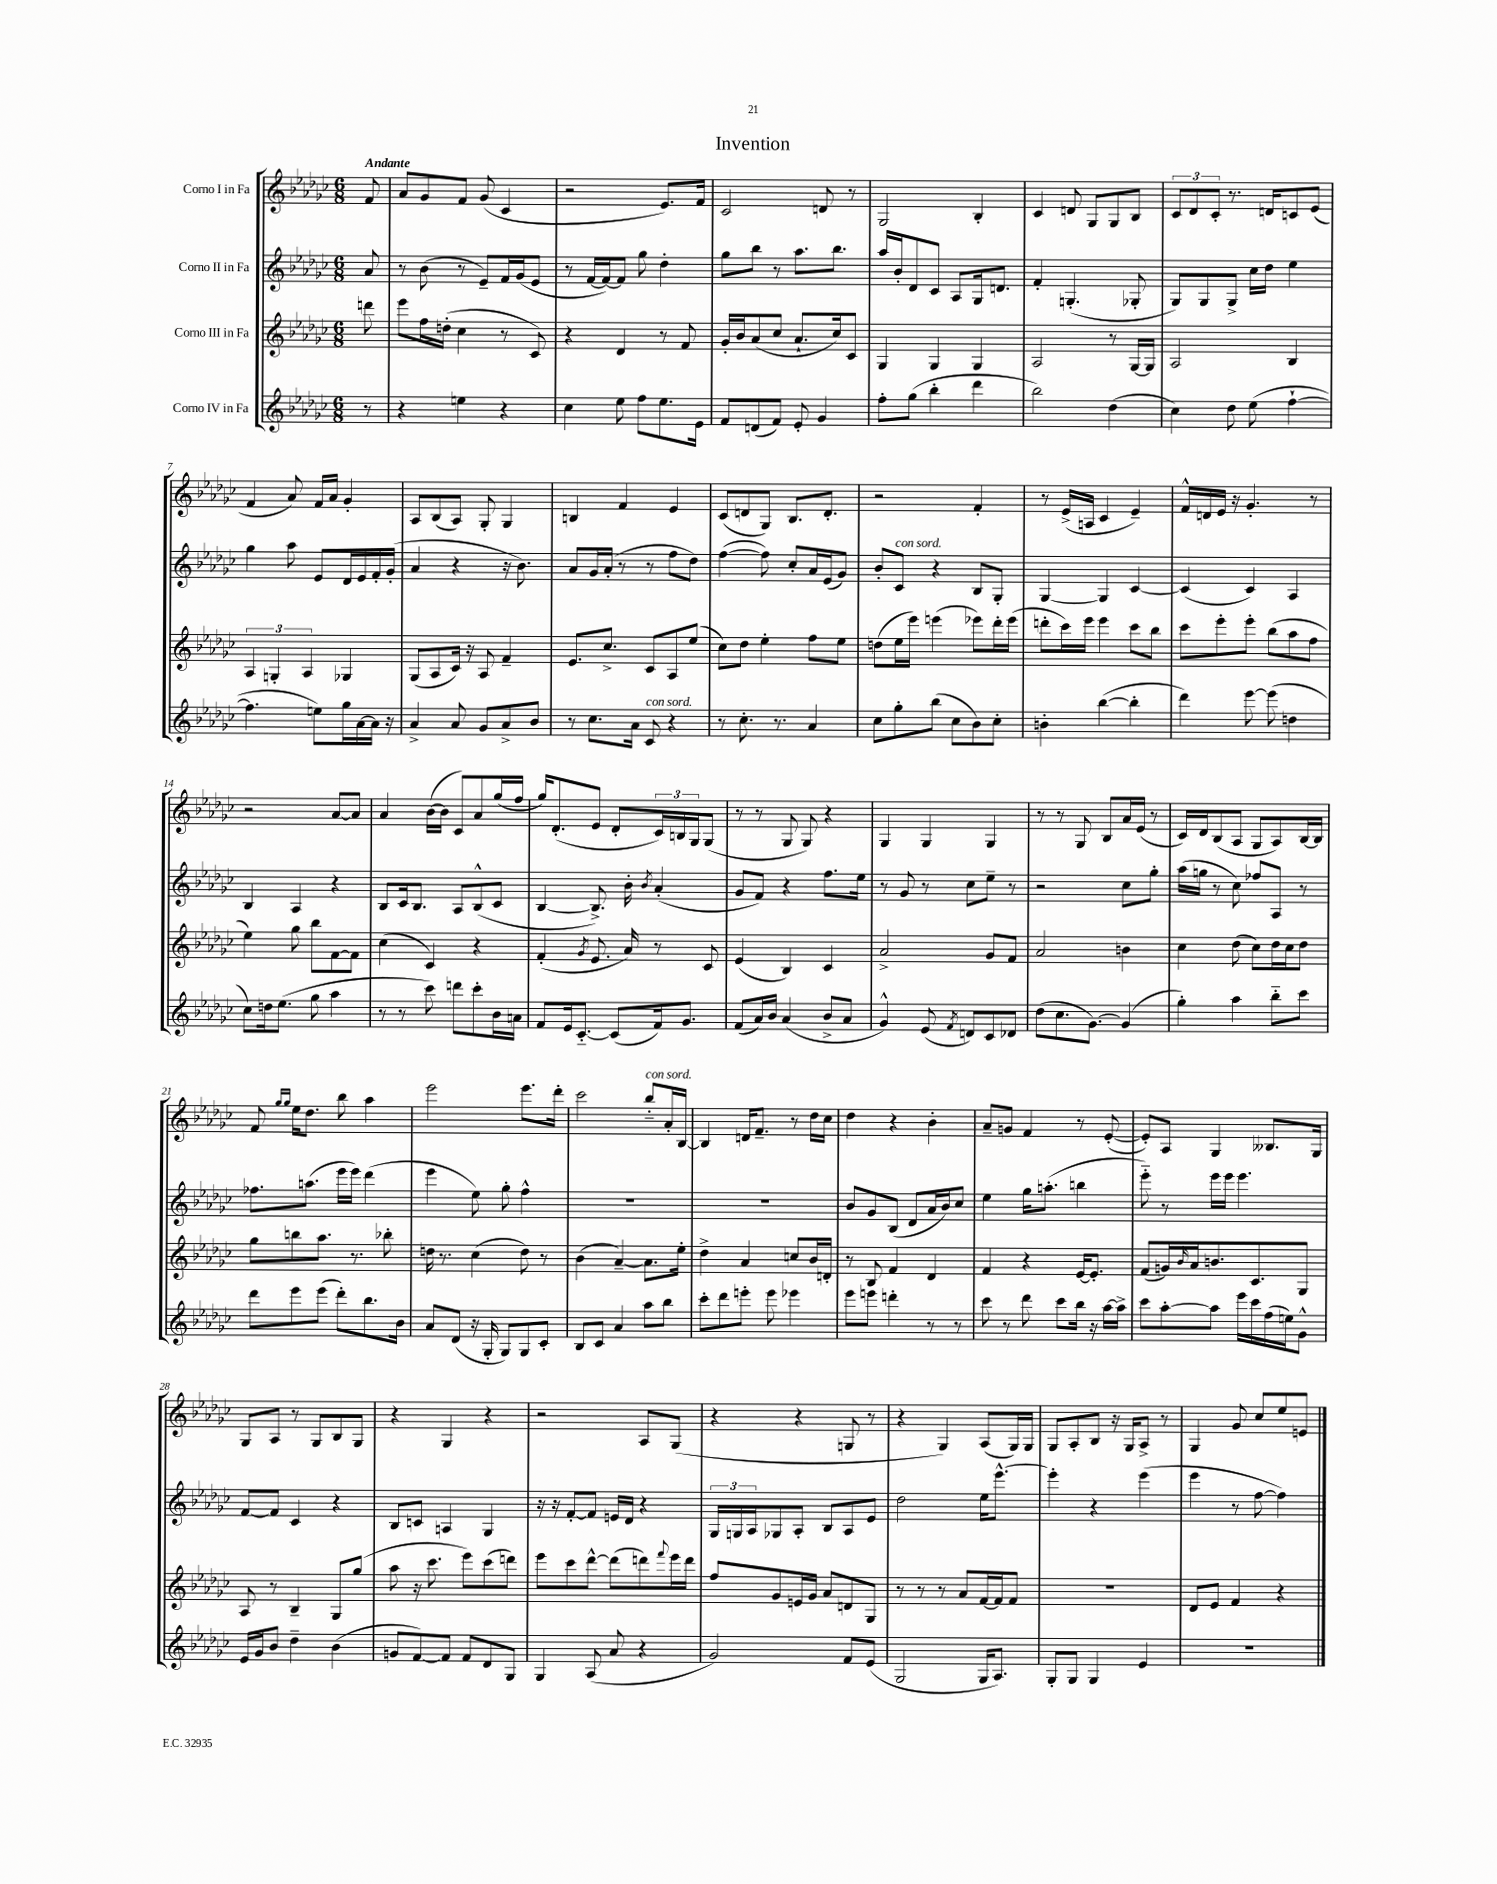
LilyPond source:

\header { title = "Invention" }
<<
\new StaffGroup <<
\new Staff = "s0" \with { instrumentName = "Corno I in Fa" } {
    \clef treble \key ges \major \numericTimeSignature \time 6/8 \partial 8 \tempo "Andante"
    f'8 |
    aes'8 ges'8 f'8 ges'8( ces'4 |
    r2 ees'8.) f'16 |
    ces'2 d'8 r8 |
    ges2 bes4-. |
    ces'4 d'8 ges8 ges8 bes8 |
    \tuplet 3/2 { ces'8 des'8 ces'8-. } r8. d'16 c'8 ees'8( |
    f'4 aes'8) f'16 aes'16 ges'4-. |
    aes8 bes8( aes8) ges8-. ges4 |
    b4 f'4 ees'4 |
    ces'8( d'8 ges8) bes8. d'8.-. |
    r2 f'4-. |
    r8 ees'16->( a16 ces'4 ees'4--) |
    f'16-^ d'16 ees'16 r16 ges'4.-. r8 |
    r2 aes'8~ aes'8 |
    aes'4 bes'16~( bes'16 ces'8) aes'8 ges''16( f''16 |
    ges''16) des'8.-.( ees'8 des'8-. \tuplet 3/2 { ces'16) b16 ges16 } ges8( |
    r8 r8 ges8 ges8) r4 |
    ges4 ges4 ges4 |
    r8 r8 ges8 bes8 aes'16 ees'16( r8 |
    ces'16) des'16 bes8( aes8 ges8 aes8) bes16~ bes16 |
    f'8 \grace { ges''16 ges''16 } ees''16 des''8. bes''8 aes''4 |
    ees'''2 ees'''8. des'''16-. |
    ces'''2 bes''8-_^\markup { \italic "con sord." } aes'16-. bes16~ |
    bes4 d'16 f'8.-- r8 des''16 ces''16 |
    des''4 r4 bes'4-. |
    aes'8-- g'8 f'4 r8 ees'8~-.( |
    ees'8-.) aes8 ges4 beses8. ges16 |
    ges8 aes8 r8 ges8 bes8 ges8 |
    r4 ges4 r4 |
    r2 aes8 ges8( |
    r4 r4 g8 r8 |
    r4 ges4) aes8( ges16) ges16 |
    ges8 aes8-. bes8 r16 ges16 aes8-> r8 |
    ges4 ges'8 ces''8 ees''8 e'8 \bar "|." |
}
\new Staff = "s1" \with { instrumentName = "Corno II in Fa" } {
    \clef treble \key ges \major \numericTimeSignature \time 6/8 \partial 8
    aes'8 |
    r8 bes'8( r8 ees'8--) f'16 ges'16( ees'8 |
    r8 f'16~ f'16~) f'8 ges''8 des''4-. |
    ges''8 bes''8 r8 aes''8. bes''8. |
    aes''16 bes'16-. des'8 ces'8 aes8 ges16 d'8. |
    f'4-. g4.-.( ges8-. |
    ges8) ges8 ges8-> ces''16 des''16 ees''4 |
    ges''4 aes''8 ees'8 des'16 ees'16 f'16-. ges'16-.( |
    aes'4 r4 r16 bes'8.) |
    aes'8 ges'16 aes'16-.( r8 r8 f''8 des''8) |
    f''4~( f''8) ces''8-. aes'16 ees'16( ges'8) |
    bes'8-. ces'8^\markup { \italic "con sord." } r4 bes8 ges8-. |
    ges4~ ges4 ces'4~ |
    ces'4( ces'4) aes4 |
    bes4 aes4 r4 |
    bes8 ces'16 bes8. aes8 bes8-^( ces'8 |
    bes4~ bes8.->) bes'16-. \acciaccatura { bes'8 } aes'4-.( |
    ges'8 f'8) r4 f''8. ees''16 |
    r8 ges'8 r8 ces''8 ees''8-- r8 |
    r2 ces''8 ges''8-. |
    aes''16( g''16 r8 ces''8) fes''8 aes8 r8 |
    fes''8. a''8.( ees'''16 ees'''16) des'''4( |
    ees'''4 ees''8) ges''8-. f''4-^ |
    R2. |
    R2. |
    bes'8 ges'8 bes8( des'8 aes'16 bes'16) ces''8 |
    ees''4 ges''16 a''8.-.( b''4 |
    ees'''8-_) r8 ees'''16 ees'''16 ees'''4. |
    f'8~ f'8 ces'4 r4 |
    bes8 c'8 a4 ges4 |
    r16 r16 f'8~-. f'8 e'16 des'16 r4 |
    \tuplet 3/2 { ges16 g16 aes16 } ges8 aes8-. bes8 aes8 ees'8 |
    des''2 ees''16 ees'''8.~-^ |
    ees'''4-. r4 ees'''4( |
    ees'''4 r8 f''8~ f''4) \bar "|." |
}
\new Staff = "s2" \with { instrumentName = "Corno III in Fa" } {
    \clef treble \key ges \major \numericTimeSignature \time 6/8 \partial 8
    d'''8 |
    ees'''8 f''16 d''16-.( ces''4 r8 ces'8) |
    r4 des'4 r8 f'8 |
    ges'16-. bes'16 aes'8( ces''8 aes'8.-! ces''16) ces'8 |
    ges4 ges4 ges4 |
    aes2 r8 ges16~ ges16 |
    aes2 bes4 |
    \tuplet 3/2 { aes4 g4-. aes4 } ges4 |
    ges8( aes8 ces'16) r16 aes8 f'4-- |
    ees'8. ces''8.-> ces'8 aes8 ees''8( |
    ces''8) des''8 ees''4-. f''8 ees''8 |
    d''8( ees''16 ees'''16) e'''4( ees'''8) des'''16-. ees'''16( |
    d'''8-. ces'''16) ees'''16 ees'''4 ces'''8 bes''8 |
    ces'''8 ees'''8-. ees'''8-. bes''8( aes''8 f''8 |
    ees''4) ges''8 bes''8 f'8~ f'8 |
    ces''4( ces'4) r4 |
    f'4-.( \acciaccatura { ges'8 } ees'8. aes'16) r8 ces'8 |
    ees'4( bes4) ces'4 |
    aes'2-> ges'8 f'8 |
    aes'2 b'4 |
    ces''4 des''8( ces''8) des''16 ces''16 des''8 |
    ges''8 b''8 aes''8. r8. bes''8-. |
    d''16 r8. ces''4( d''8) r8 |
    bes'4( aes'4~--) aes'8. ees''16-. |
    des''4-> aes'4 c''8 bes'16 d'16-. |
    r8 bes8 f'4 des'4 |
    f'4 r4 ees'16~ ees'8.-. |
    f'8( g'16) \grace { bes'16 } aes'16 b'8. ces'8. ges8 |
    aes8 r8 bes4-- ges8 ges''8( |
    aes''8 r16 ces'''8. ees'''8) ces'''8( d'''8) |
    ees'''8 ces'''8 des'''8~-^ des'''8( d'''8) \appoggiatura { f'''8 } ees'''16 d'''16 |
    f''8 ges'8 e'16 ges'16 aes'8 d'8 ges8 |
    r8 r8 r8 aes'8 f'16~ f'16 f'8 |
    R2. |
    des'8 ees'8 f'4 r4 \bar "|." |
}
\new Staff = "s3" \with { instrumentName = "Corno IV in Fa" } {
    \clef treble \key ges \major \numericTimeSignature \time 6/8 \partial 8
    r8 |
    r4 e''4 r4 |
    ces''4 ees''8 f''8 ees''8. ees'16 |
    f'8 d'8( f'8) ees'8-. ges'4 |
    f''8-. ges''8( bes''4-. des'''4 |
    bes''2) des''4( |
    ces''4) des''8 ees''8( f''4~-! |
    f''4. e''8) ges''16 aes'16~ aes'16 r16 |
    aes'4-> aes'8 ges'8 aes'8-> bes'8 |
    r8 ces''8. aes'16 ces'8^\markup { \italic "con sord." } r4 |
    r8 ces''8.-. r8. aes'4 |
    ces''8 ges''8-. bes''8( ces''8 bes'8) ces''8-. |
    b'4-. bes''4~( bes''4-. |
    des'''4) ees'''8~ ees'''8( d''4 |
    ces''8) d''16 ees''8.( ges''8 aes''4 |
    r8 r8 ces'''8) d'''8 ces'''8-. bes'16 a'16 |
    f'8 ees'16 ces'8.~-_ ces'8( f'16) ges'8. |
    f'8( aes'16) bes'16 aes'4( bes'8-> aes'8 |
    ges'4-^) ees'8( \acciaccatura { f'8 } d'8) ces'8 des'8 |
    des''8( ces''8. ges'8.~) ges'4( |
    ges''4-.) aes''4 bes''8-_ ces'''8 |
    des'''8 ees'''8 ees'''8( des'''8-.) bes''8. bes'16 |
    aes'8 des'8( r16 ges16-. ges8) ges8 ces'8-. |
    bes8 ces'8 aes'4 aes''8 bes''8 |
    ces'''8-. des'''8 e'''8-. e'''8 ees'''4 |
    ees'''8 e'''8 d'''4-. r8 r8 |
    ces'''8 r8 des'''8 ces'''8 bes''16 r16 aes''16~ aes''16-> |
    ces'''8 aes''8~-. aes''8 ees'''16 ces'''16 f''16( e''16) ges'8-^ |
    ees'16 ges'16 bes'8 des''4-- bes'4( |
    g'8 f'8~) f'8 f'8 des'8 ges8 |
    ges4 aes8( aes'8 r4 |
    ges'2) f'8 ees'8( |
    ges2 ges16 aes8.) |
    ges8-. ges8 ges4 ees'4 |
    R2. \bar "|." |
}
>>
>>
